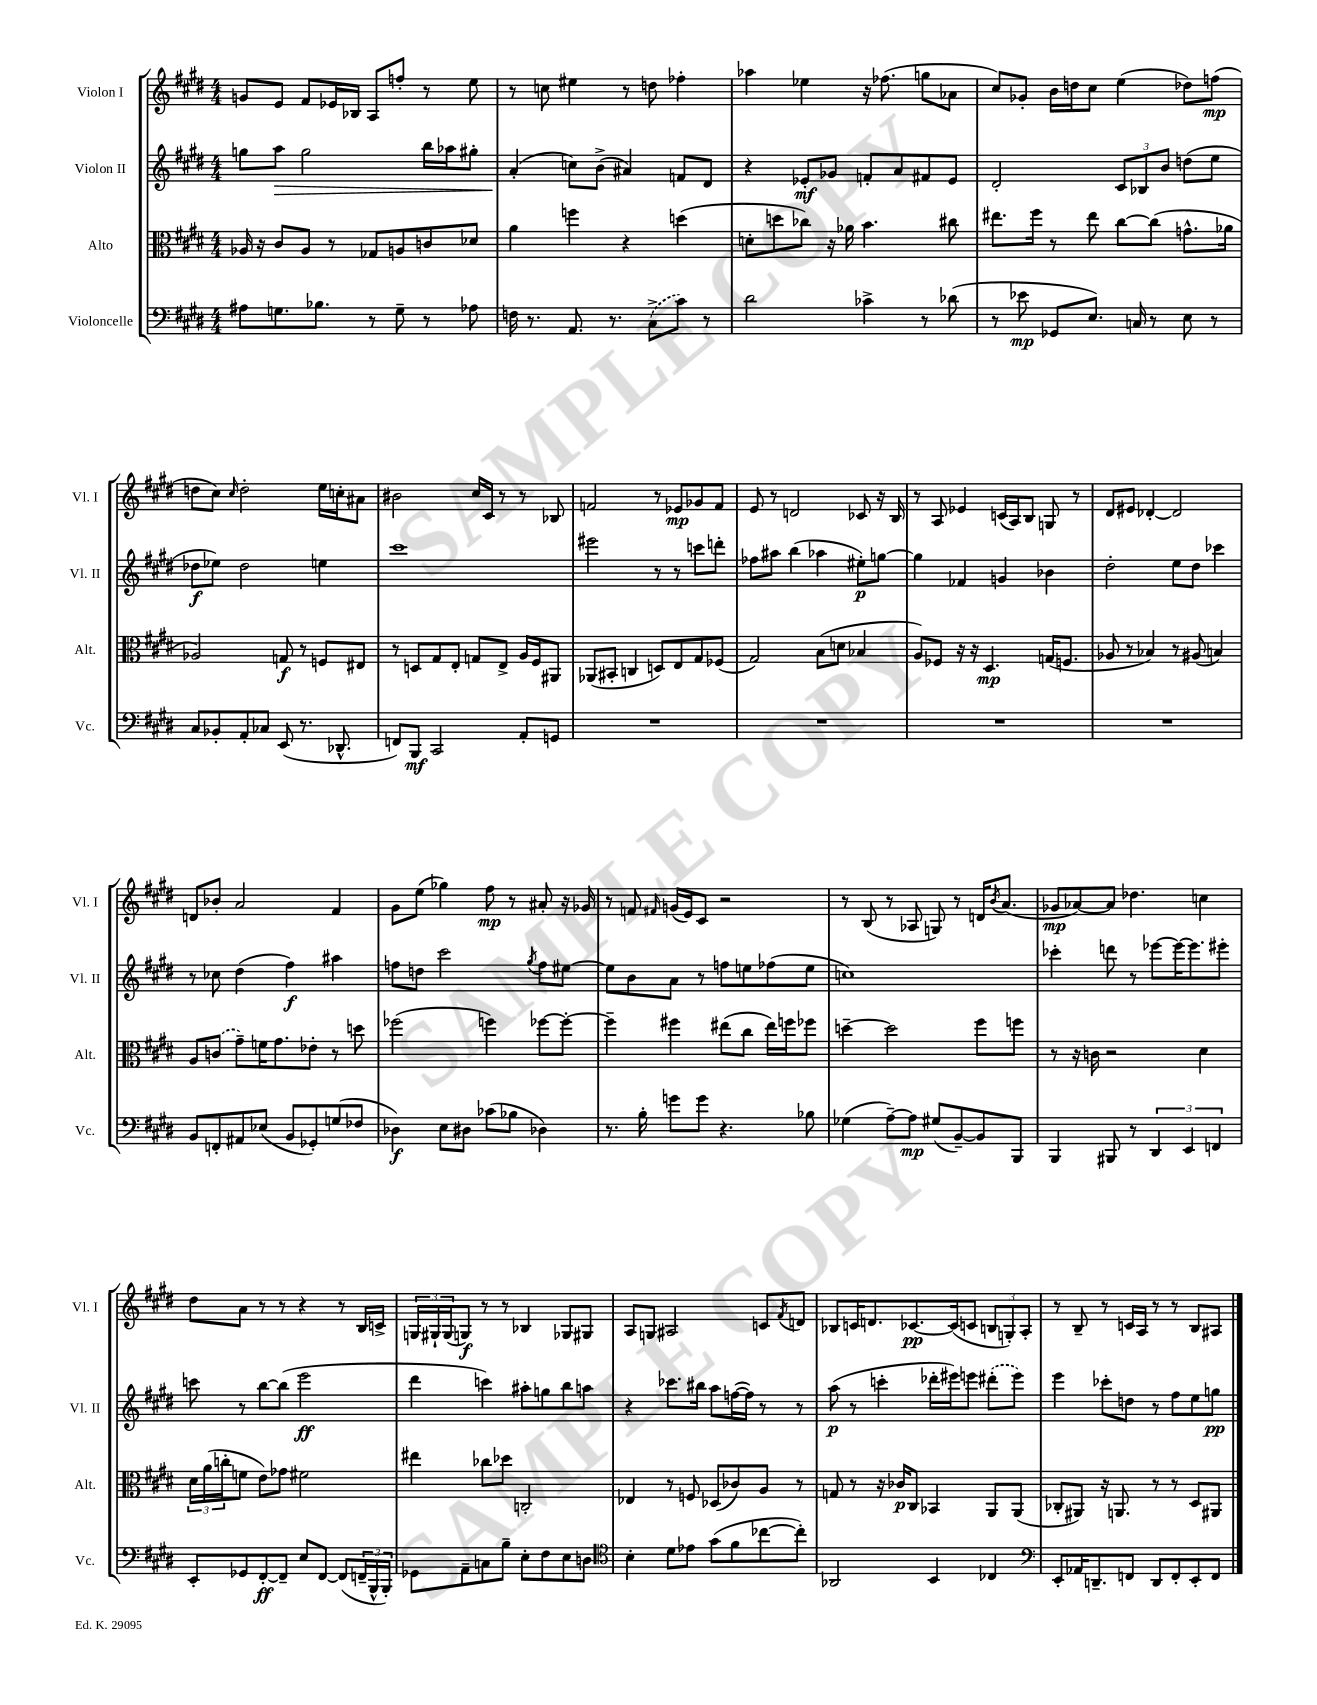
<<
\new StaffGroup <<
\new Staff = "s0" \with { instrumentName = "Violon I" shortInstrumentName = "Vl. I" } {
    \clef treble \key e \major \numericTimeSignature \time 4/4
    g'8 e'8 fis'8 ees'16 bes16 a8 f''8-. r8 e''8 |
    r8 c''8 eis''4 r8 d''8 fes''4-. |
    aes''4 ees''4 r16 fes''8.( g''8 aes'8 |
    cis''8) ges'8-. b'16 d''16 cis''8 e''4( des''8) f''8\mp( |
    d''8 cis''8) \grace { cis''16 } d''2-. e''16 c''16-. ais'8 |
    bis'2 cis''16 cis'16 r8 r8 bes8 |
    f'2 r8 ees'8\mp ges'8 f'8 |
    e'8 r8 d'2 ces'8 r16 b16 |
    r8 a8 ees'4 c'16( a16) b8 g8 r8 |
    dis'8 eis'8 des'4~-. des'2 |
    d'8 bes'8-. a'2 fis'4 |
    gis'8 e''8( ges''4) fis''8\mp r8 ais'8-. r16 ges'16 |
    r8 f'8 \grace { fis'16 } g'16( e'16) cis'8 r2 |
    r8 b8( r8 aes8 g8) r8 d'16 \acciaccatura { b'8 } a'8.( |
    ges'8\mp aes'8~) aes'8 des''4. c''4 |
    dis''8 a'8 r8 r8 r4 r8 b16 c'16-> |
    \tuplet 3/2 { g16 gis16-! gis16( } g8\f) r8 r8 bes4 ges8 gis8 |
    a8 g8 ais2 c'8 \acciaccatura { fis'8 } d'8 |
    bes8 c'16 d'8. ces'8.~\pp ces'16( c'8 \tuplet 3/2 { b8 g8-.) a8-. } |
    r8 b8-- r8 c'16 a16 r8 r8 b8 ais8 \bar "|." |
}
\new Staff = "s1" \with { instrumentName = "Violon II" shortInstrumentName = "Vl. II" } {
    \clef treble \key e \major \numericTimeSignature \time 4/4
    g''8 a''8\> g''2 b''16 aes''16 gis''8-. |
    a'4-.\!( c''8) b'8->( ais'4) f'8 dis'8 |
    r4 ees'8-.\mf ges'8 f'8-. a'8 fis'8 ees'8 |
    dis'2-. \tuplet 3/2 { cis'8 bes8 b'8 } d''8( e''8 |
    des''8\f ees''8) des''2 e''4 |
    cis'''1 |
    eis'''2 r8 r8 c'''8 d'''8-. |
    fes''8 ais''8 b''4( aes''4 eis''8-.\p) g''8~ |
    g''4 fes'4 g'4 bes'4 |
    dis''2-. e''8 dis''8 ces'''4 |
    r8 ces''8 dis''4( fis''4\f) ais''4 |
    f''8 d''8 cis'''2 \acciaccatura { gis''8 } f''8 eis''8~ |
    eis''8 b'8 a'8 r8 f''8 e''8 fes''8( e''8 |
    c''1) |
    ces'''4-. d'''8 r8 ees'''8~ ees'''16~ ees'''8. eis'''8-. |
    c'''8 r8 b''8~ b''8( e'''2\ff |
    dis'''4 c'''4) ais''8-. g''8 b''8 a''8 |
    r4 ces'''8. bis''16 a''8 f''16~( f''16) r8 r8 |
    a''8\p( r8 c'''4-. des'''16-. eis'''16) e'''8 \once \slurDashed dis'''8-.( e'''8) |
    e'''4 ces'''8-. d''8 r8 fis''8 e''8 g''8\pp \bar "|." |
}
\new Staff = "s2" \with { instrumentName = "Alto" shortInstrumentName = "Alt." } {
    \clef alto \key e \major \numericTimeSignature \time 4/4
    aes16 r16 cis'8 aes8 r8 ges8 a8 c'8 des'8 |
    a'4 f''4 r4 d''4( |
    d'8-. d''8 ces''8) r16 aes'16 b'4. cis''8 |
    eis''8. fis''16 r8 eis''8 cis''8~ cis''8( g'8.-^ aes'16 |
    aes2) g8\f r8 f8 eis8 |
    r8 d8 gis8 e8-. g8 e8-> a16 fis16 ais,8 |
    aes,8( bis,8-. c4 d8) e8 gis8 fes8( |
    gis2) b8( d'8 bes4 |
    a8) fes8 r16 r16 dis4.\mp g16( f8. |
    aes8 r8 bes4) r8 ais8( b4) |
    a8 \once \slurDashed c'8( gis'8--) f'16 gis'8. ees'8-. r8 d''8 |
    fes''2( f''4) fes''8~ fes''8~-. |
    fes''4-- fis''4 eis''8( cis''8 eis''16) f''16 fes''8 |
    d''4~-- d''2 fis''8 f''8 |
    r8 r16 c'16 r2 dis'4 |
    \tuplet 3/2 { dis'16 a'16( c''16-. } f'8 e'8) ges'8 fis'2 |
    eis''4 ces''8 des''8 c2-. |
    ees4 r8 f8 des8( ces'8) a8 r8 |
    g8 r8 r16 ces'16\p cis8 bes,4 a,8 a,8( |
    ces8-. ais,8) r16 a,8. r8 r8 dis8 ais,8 \bar "|." |
}
\new Staff = "s3" \with { instrumentName = "Violoncelle" shortInstrumentName = "Vc." } {
    \clef bass \key e \major \numericTimeSignature \time 4/4
    ais8 g8. bes8. r8 g8-- r8 aes8 |
    f16 r8. a,8. r8. \once \slurDashed cis8->( cis'8) r8 |
    dis'2 ces'4-> r8 des'8( |
    r8 ees'8\mp ges,8 e8.) c16 r8 e8 r8 |
    cis8 bes,8-. a,8-. ces8 e,8( r8. des,8.-^ |
    f,8) b,,8\mf cis,2 a,8-. g,8 |
    R1 |
    R1 |
    R1 |
    R1 |
    b,8 f,8-. ais,8 ees8( b,8 ges,8-.) g8( fes8 |
    des4\f) e8 dis8 ces'8( bes8 des4) |
    r8. b16-. g'8 g'8 r4. bes8 |
    ges4( a8~--) a8\mp gis8( b,8~--) b,8 b,,8 |
    b,,4 bis,,8 r8 \tuplet 3/2 { dis,4 e,4 f,4 } |
    e,8-. ges,8 fis,8~-.\ff fis,8-- e8 fis,8~ fis,8( \tuplet 3/2 { f,16-- b,,16-^ b,,16-.) } |
    ges,8 a,8-- c8 b8-- e8-. fis8 e8 d8 |
    \clef tenor b4-. dis'8 ees'8 gis'8( fis'8 ces''8~ ces''8-.) |
    aes,2 b,4 ces4 |
    \clef bass e,8-. aes,16 d,8.-- f,8 d,8 f,8-. e,8-. f,8 \bar "|." |
}
>>
>>
\layout { \context { \Score \remove "Bar_number_engraver" } }
